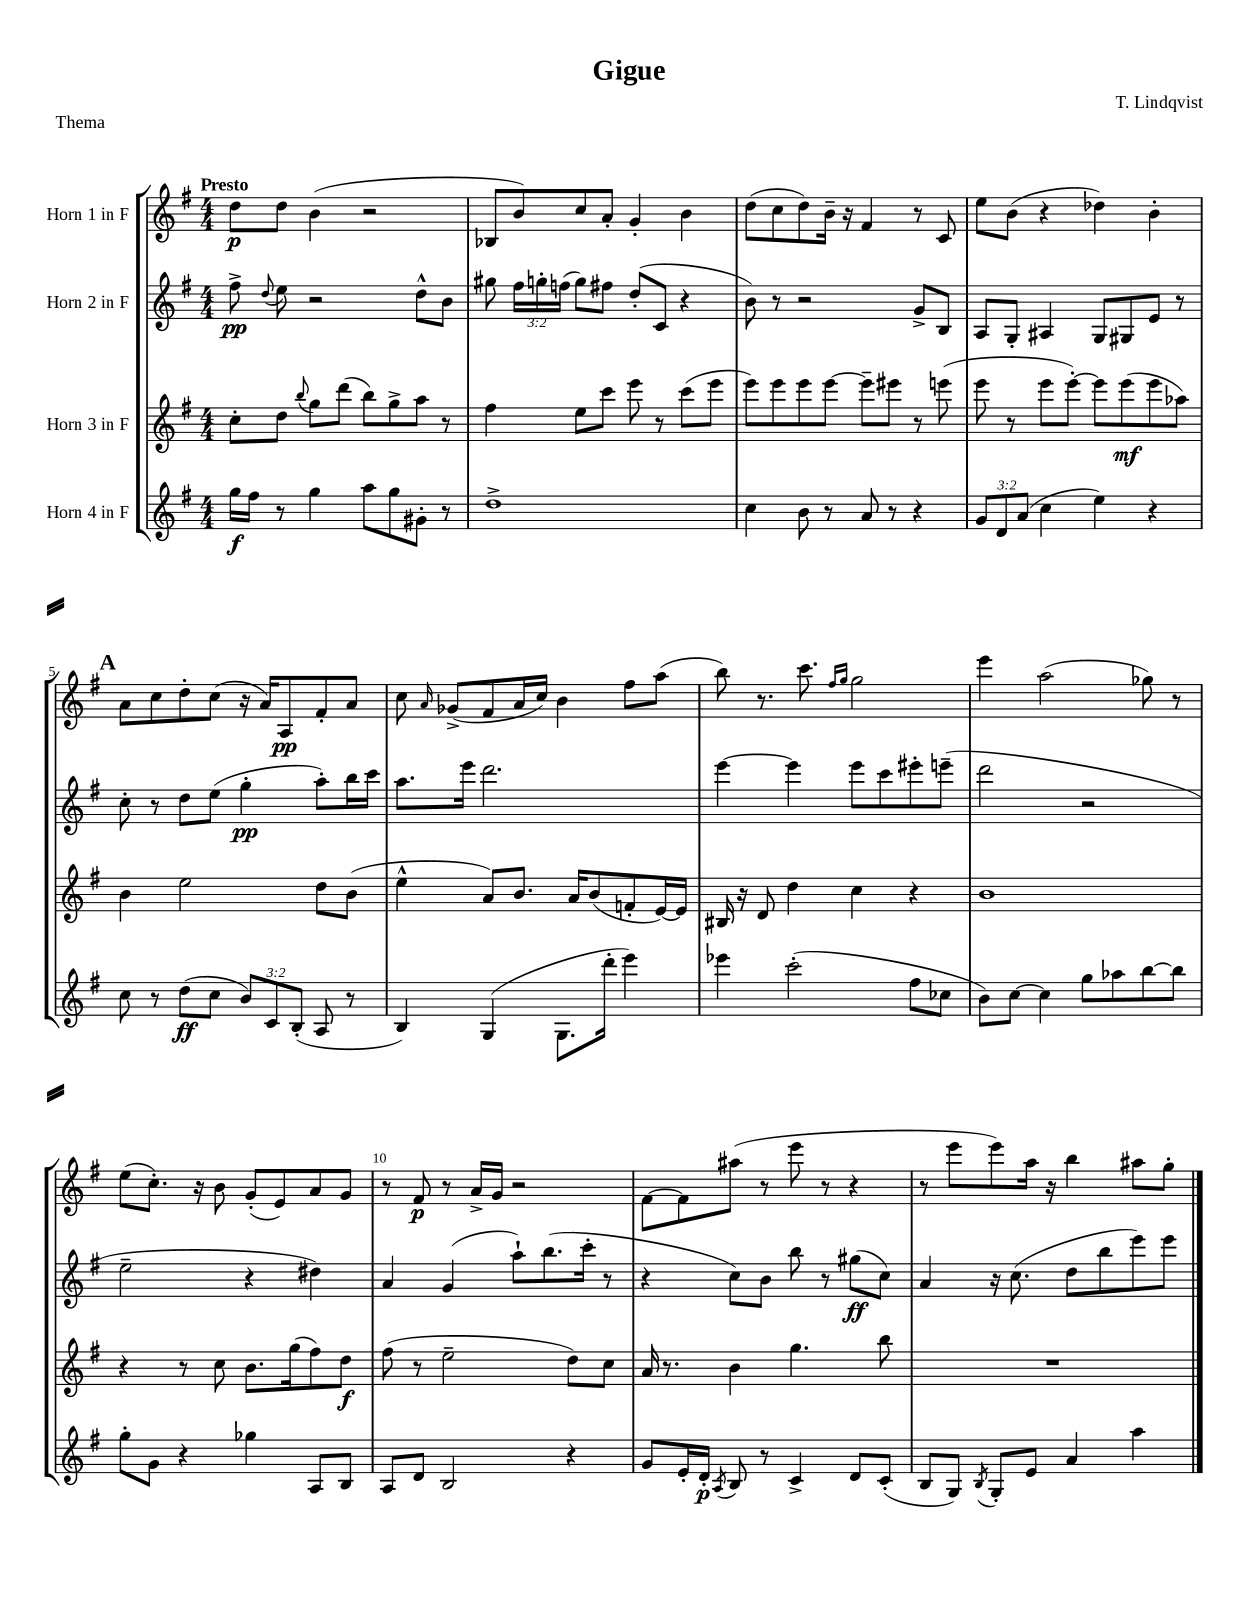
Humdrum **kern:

**kern	**kern	**kern	**kern
*staff4	*staff3	*staff2	*staff1
*clefG2	*clefG2	*clefG2	*clefG2
*k[f#]	*k[f#]	*k[f#]	*k[f#]
*M4/4	*M4/4	*M4/4	*M4/4
16gg	8cc'	8ff#^	8dd
16ff#	.	.	.
.	.	8qqdd	.
8r	8dd	8ee	8dd
.	8qqbb	.	.
4gg	8gg	2r	(4b
.	(8ddd	.	.
8aa	8bb)	.	2r
8gg	8gg^	.	.
8g#'	8aa	8dd^^	.
8r	8r	8b	.
=	=	=	=
1dd^	4ff#	8gg#	8B-
.	.	24ff#	8b)
.	.	24gg'	.
.	.	(24ff	.
.	8ee	8gg)	8cc
.	8ccc	8ff#	8a'
.	8eee	(8dd'	4g'
.	8r	8c	.
.	(8ccc	4r	4b
.	8eee	.	.
=	=	=	=
4cc	8eee)	8b)	(8dd
.	8eee	8r	8cc
8b	8eee	2r	8dd)
8r	[8eee	.	16b~
.	.	.	16r
8a	8eee~]	.	4f#
8r	8eee#	.	.
4r	8r	8g^	8r
.	(8eee	8B	8c
=	=	=	=
12g	8eee	8A	8ee
12d	.	.	.
.	8r	8G'	(8b
(12a	.	.	.
4cc	8eee	4A#	4r
.	[8eee')	.	.
4ee)	8eee]	8G	4dd-)
.	(8eee	8G#	.
4r	8eee	8e	4b'
.	8aa-)	8r	.
=	=	=	=
8cc	4b	8cc'	8a
8r	.	8r	8cc
(8dd	2ee	8dd	8dd'
8cc	.	(8ee	(8cc
12b)	.	4gg'	16r
.	.	.	16a)
12c	.	.	.
.	.	.	8A
(12B'	.	.	.
8A	8dd	8aa')	8f#'
8r	(8b	16bb	8a
.	.	16ccc	.
=	=	=	=
4B)	4ee^^	8.aa	8cc
.	.	.	16qqa
.	.	.	(8g-^
.	.	16eee	.
(4G	8a)	2.ddd	8f#
.	8.b	.	16a
.	.	.	16cc)
8.G	.	.	4b
.	16a	.	.
.	(8b	.	.
16ddd'	.	.	.
4eee)	8f'	.	8ff#
.	[16e)	.	(8aa
.	16e]	.	.
=	=	=	=
4eee-	16B#	[4eee	8bb)
.	16r	.	.
.	8d	.	8.r
(2ccc'	4dd	4eee]	.
.	.	.	8.ccc
.	.	.	16qqff#
.	.	.	16qqgg
.	4cc	8eee	2gg
.	.	8ccc	.
8ff#	4r	8eee#'	.
8cc-	.	(8eee~	.
=	=	=	=
8b)	1b	2ddd	4eee
[8cc	.	.	.
4cc]	.	.	(2aa
8gg	.	2r	.
8aa-	.	.	.
[8bb	.	.	8gg-)
8bb]	.	.	8r
=	=	=	=
8gg'	4r	2ee~	(8ee
8g	.	.	8.cc')
4r	8r	.	.
.	.	.	16r
.	8cc	.	8b
4gg-	8.b	4r	(8g'
.	.	.	8e)
.	(16gg	.	.
8A	8ff#)	4dd#)	8a
8B	8dd	.	8g
=	=	=	=
8A	(8ff#	4a	8r
8d	8r	.	8f#
2B	2ee~	(4g	8r
.	.	.	16a^
.	.	.	16g
.	.	8aa`)	2r
.	.	(8.bb	.
4r	8dd)	.	.
.	.	16ccc'	.
.	8cc	8r	.
=	=	=	=
8g	16a	4r	[8f#
.	8.r	.	.
16e'	.	.	8f#]
16d'	.	.	.
8qA	.	.	.
8B	4b	8cc)	(8aa#
8r	.	8b	8r
4c^	4.gg	8bb	8eee
.	.	8r	8r
8d	.	(8gg#	4r
(8c'	8bb	8cc)	.
=	=	=	=
8B	1r	4a	8r
8G)	.	.	8eee
8qB	.	.	.
8G'	.	16r	8eee)
.	.	(8.cc	.
8e	.	.	16aa
.	.	.	16r
4a	.	8dd	4bb
.	.	8bb	.
4aa	.	8eee)	8aa#
.	.	8eee	8gg'
==	==	==	==
*-	*-	*-	*-
